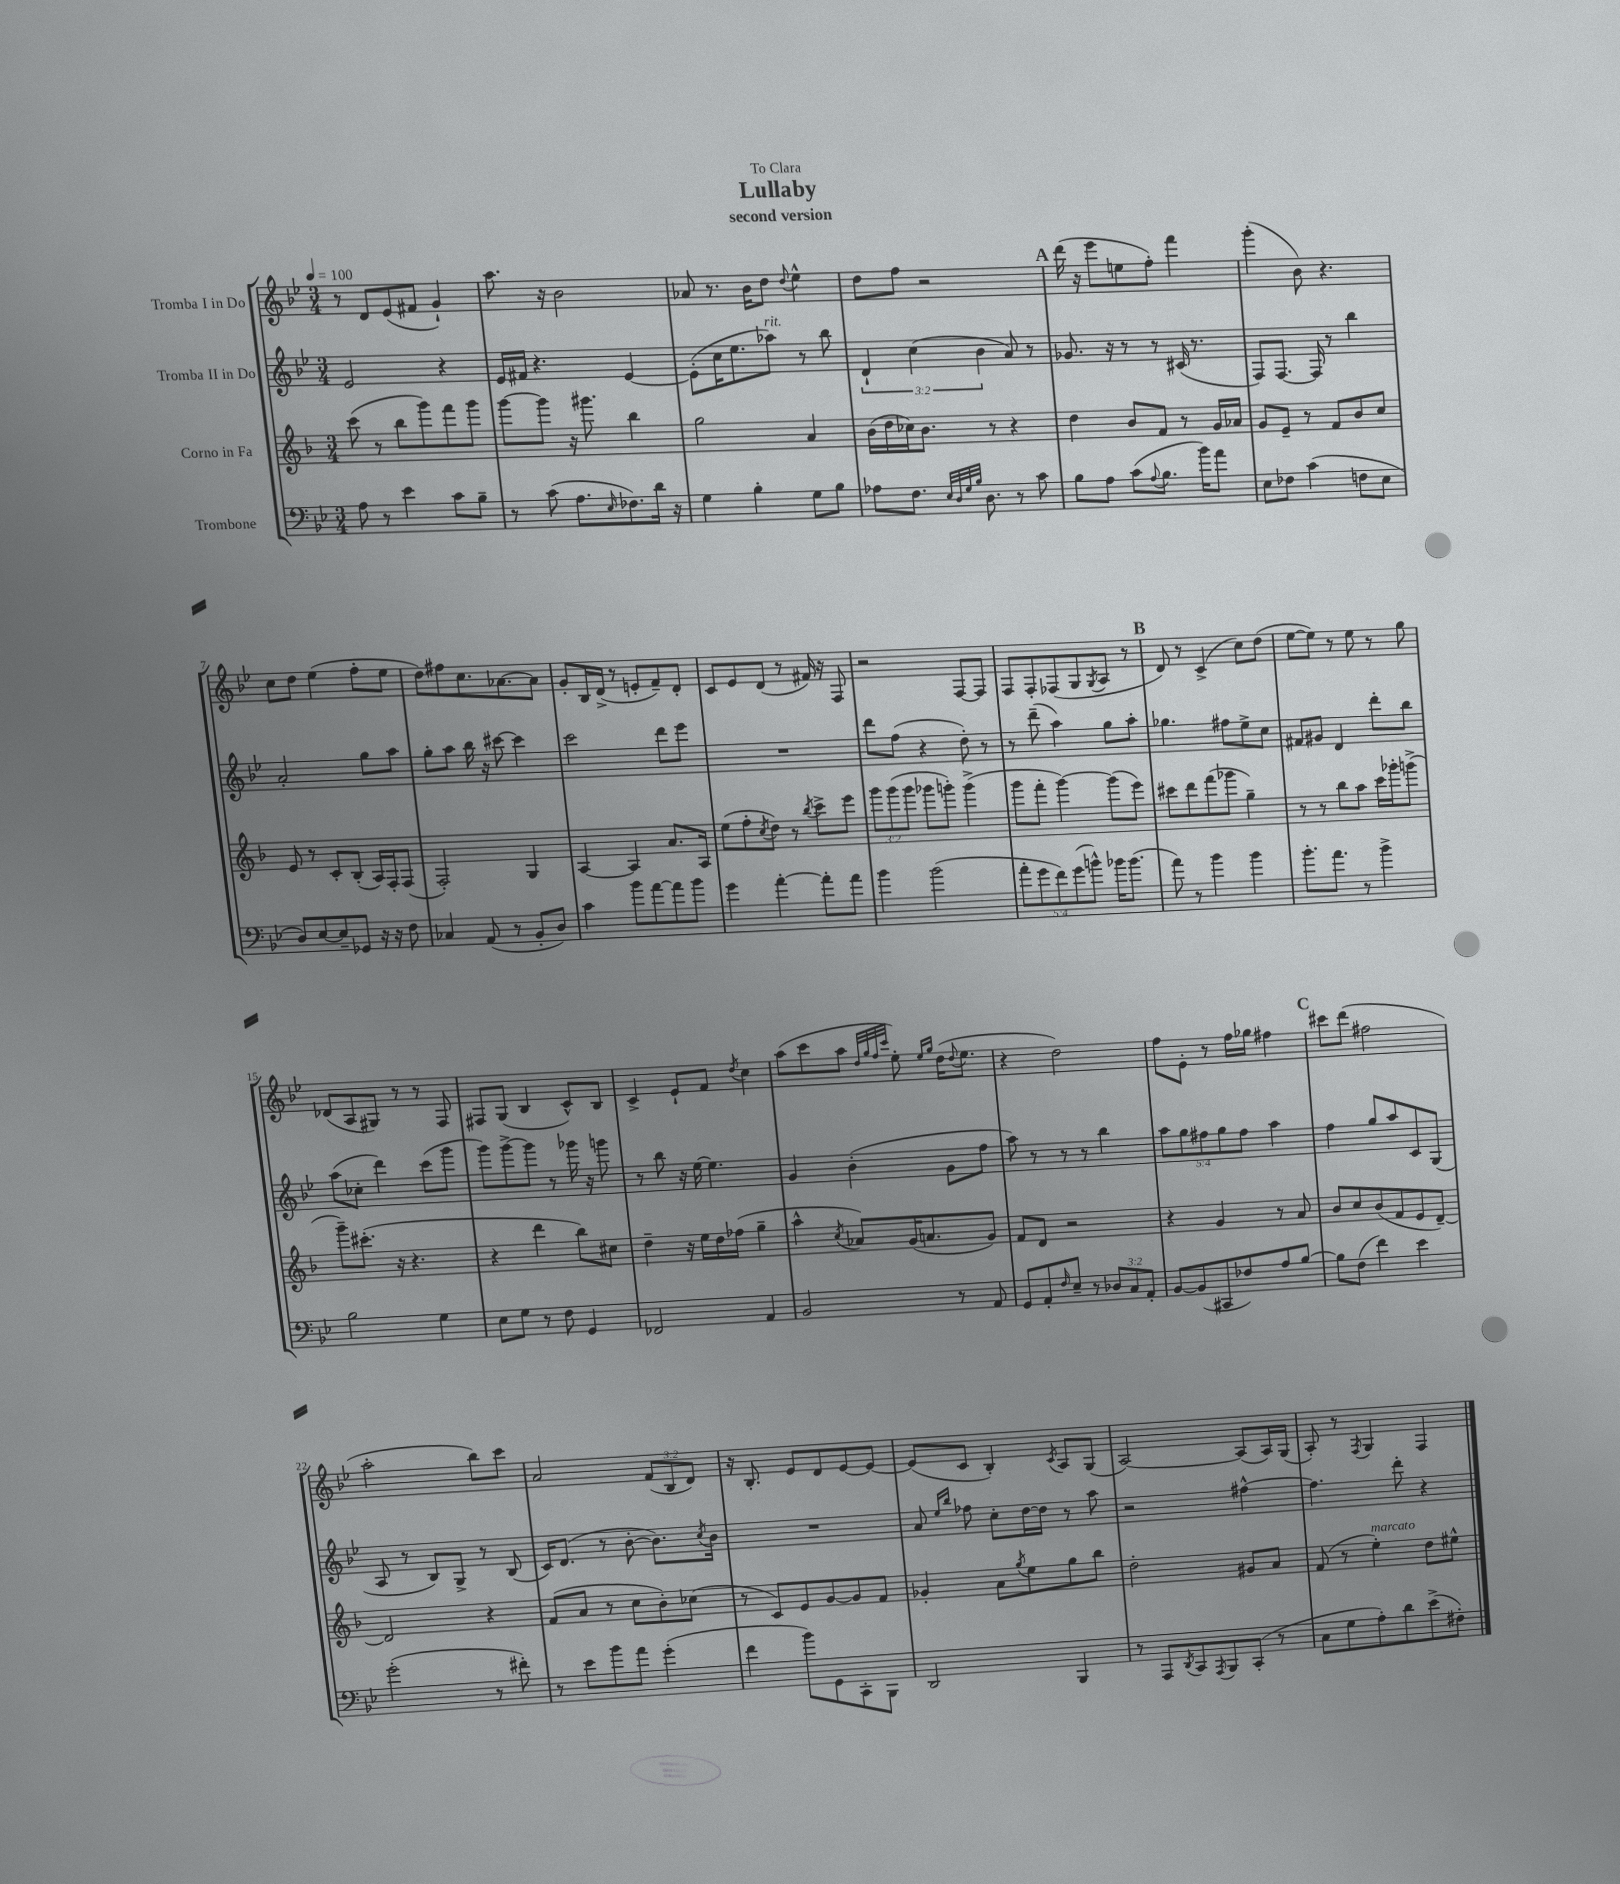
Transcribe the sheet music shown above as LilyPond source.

\header { title = "Lullaby" subtitle = "second version" dedication = "To Clara" }
<<
\new StaffGroup <<
\new Staff = "s0" \with { instrumentName = "Tromba I in Do" } {
    \clef treble \key bes \major \numericTimeSignature \time 3/4 \override Staff.TupletNumber.text = #tuplet-number::calc-fraction-text \tempo 4 = 100
    r8 d'8 ees'8( fis'8 g'4-!) |
    a''8. r16 bes'2 |
    aes'8 r8. bes'16 d''8 \appoggiatura { d''8 } ees''4-^ |
    d''8 f''8 r2 |
    \mark \markup { \bold "A" } d'''16( r16 ees'''8 e''8 f''8-.) f'''4 |
    g'''4-.( bes'8) r4. |
    c''8 d''8 ees''4( f''8-. ees''8 |
    d''8) fis''8 c''8. aes'8.~ aes'8 |
    g'8-. bes16 d'16->( r8 e'8-. f'8--) d'8-. |
    c'8 ees'8 d'8( r8 fis'16) r16 f8 |
    r2 f8~ f8 |
    f8 f8-. fes8( g8 \acciaccatura { g8 } a8 r8 |
    \mark \markup { \bold "B" } d'8) r8 c'4->( c''8) d''8( |
    ees''8~ ees''8) r8 ees''8 r8 g''8 |
    des'8( a8 gis8) r8 r8 f8 |
    fis8 g8( bes4 c'8-^) bes8 |
    c'4-> ees'8-! f'8 \acciaccatura { d''8 } c''4 |
    a''8( c'''8 a''8 \grace { d''32 g''32 f''32 c'''32 } ees''8-.) \grace { ees''16 g''16 } d''16( \appoggiatura { d''8 } ees''8. |
    r4 d''2) |
    f''8 ees'8-. r8 f''16 ges''16 fis''4 |
    \mark \markup { \bold "C" } cis'''8 d'''8( fis''2 |
    a''2-. bes''8) c'''8 |
    a'2 \tuplet 3/2 { f'8( bes8 d'8) } |
    r16 bes8.-. ees'8 d'8 ees'8~ ees'8~ |
    ees'8( c'8 bes4-.) \acciaccatura { c'8 } a8 g8( |
    a2~) a8( a16) g16( |
    a8-.) r8 \acciaccatura { f8 } g4 f4 \bar "|." |
}
\new Staff = "s1" \with { instrumentName = "Tromba II in Do" } {
    \clef treble \key bes \major \numericTimeSignature \time 3/4 \override Staff.TupletNumber.text = #tuplet-number::calc-fraction-text
    ees'2 r4 |
    ees'16 fis'16 r4. ees'4~ |
    ees'8-.( c''16 ees''8. aes''8^\markup { \italic "rit." }) r8 bes''8 |
    \tuplet 3/2 { d'4-! c''4( bes'4 } a'8) r8 |
    \mark \markup { \bold "A" } ges'8. r16 r8 r8 cis'16( r8. |
    f8) f8.~ f16 r8 bes''4 |
    a'2-. g''8 a''8 |
    g''8-. a''8 bes''16 r16 cis'''8~ cis'''4 |
    c'''2 d'''8 ees'''8 |
    R2. |
    d'''8 f''8( r4 d''8-.) r8 |
    r8 d'''8--( a''4) g''8 a''8-. |
    \mark \markup { \bold "B" } ges''4. fis''8 ees''8-> c''8 |
    fis'8 gis'8 d'4 d'''8-. bes''8 |
    a''8( ces''8-. d'''4) c'''8( g'''8 |
    g'''8) g'''8~-> g'''8 r8 ges'''16 r16 g'''8 |
    r8 bes''8 r16 ees''16~ ees''4. |
    g'4 bes'4-.( g'8 f''8 |
    a''8) r8 r8 r8 bes''4 |
    \tuplet 5/4 { a''8 g''8 fis''8 g''8 fis''8 } a''4 |
    \mark \markup { \bold "C" } f''4 g''8 a''8 c'8 g8( |
    a8 r8 bes8) g8-> r8 bes8( |
    c'16) d'8.( r8 bes'8~-. bes'8.) \acciaccatura { c''8 } bes'16 |
    R2. |
    a'8 \grace { ees''16 bes''16 } fes''8 c''8-. d''16~ d''16 r8 a''8 |
    r2 fis''4~-^ |
    fis''4. d'''8-. r4 \bar "|." |
}
\new Staff = "s2" \with { instrumentName = "Corno in Fa" } {
    \clef treble \key f \major \numericTimeSignature \time 3/4 \override Staff.TupletNumber.text = #tuplet-number::calc-fraction-text
    c'''8( r8 bes''8 g'''8) f'''8 g'''8 |
    g'''8~ g'''8 r16 gis'''8. bes''4 |
    g''2 a'4 |
    bes'16( d''16 ces''16) bes'8. r8 r4 |
    \mark \markup { \bold "A" } d''4 bes'8 f'8 r8 g'16 aes'16 |
    g'8 e'8-- r8 f'8 bes'8 c''8 |
    e'8 r8 c'8-. bes8-.( a16) f16-. f8( |
    f2-.) g4 |
    a4~ a4 a'8. a16 |
    e''8( f''8-. \acciaccatura { c''8 } d''8) r8 \acciaccatura { bes''8 } c'''8-> e'''8 |
    \tuplet 3/2 { g'''8 g'''8( g'''8 } ges'''8 g'''8-.) g'''4->( |
    g'''8 f'''8-. g'''4~) g'''8( e'''8) |
    \mark \markup { \bold "B" } cis'''8 d'''8 f'''8( ges'''8 g''4--) |
    r8 r8 bes''8 a''8 c'''16 ges'''16-. g'''8->( |
    g'''8--) cis'''8.-.( r16 r4. |
    r4 d'''4 bes''8) cis''8 |
    d''4-- r16 e''16 d''16 fes''16( g''4-- |
    a''4-^ \acciaccatura { c''8 } aes'8) g'16( a'8. g'8) |
    f'8 d'8 r2 |
    r4 g'4 r8 a'8 |
    \mark \markup { \bold "C" } bes'8 c''8 bes'8( f'8 e'8 d'8~--) |
    d'2 r4 |
    f'8( a'8 r8 c''8 bes'8-.) ces''8( |
    r8 c'8) e'8 g'8~ g'8 f'8 |
    ges'4-. a'8 \acciaccatura { g''8 } e''8 g''8 bes''8 |
    d''2-. gis'8 a'8 |
    f'8( r8 e''4-.^\markup { \italic "marcato" }) d''8 eis''8-^ \bar "|." |
}
\new Staff = "s3" \with { instrumentName = "Trombone" } {
    \clef bass \key bes \major \numericTimeSignature \time 3/4 \override Staff.TupletNumber.text = #tuplet-number::calc-fraction-text
    a8 r8 ees'4 c'8 bes8-- |
    r8 c'8( a8. \grace { ees16 } fes8.) d'16 r16 |
    g4 bes4-. g8 bes8 |
    aes8 f8. \grace { ees32 d32 g32 bes32 } d8. r8 c'8 |
    \mark \markup { \bold "A" } bes8 a8 c'8( \appoggiatura { a8 } bes8. bes'16) a'8 |
    ees8 fes8 c'4( f8 ees8 |
    d8) ees8~ ees8-- ges,8 r16 r16 f8 |
    ces4 a,8( r8 bes,8-. d8) |
    c'4 bes'8 a'8~ a'8 bes'8 |
    g'4 a'4~-. a'8-. a'8 |
    bes'4 bes'2( |
    \tuplet 5/4 { a'8-. g'8 f'8) g'8( b'8-^) } bes'16 bes'8.( |
    \mark \markup { \bold "B" } a'8) r8 bes'4 bes'4 |
    bes'8.-. a'8. r8 bes'4-> |
    bes2 g4 |
    ees8 g8 r8 f8 g,4 |
    fes,2 a,4 |
    bes,2 r8 a,8 |
    g,8 a,8-. \grace { f16 } ees8-- r8 \tuplet 3/2 { des8 c8 a,8-. } |
    bes,8~ bes,8( cis,8 fes8) a8 bes8~ |
    \mark \markup { \bold "C" } bes8 f8( f'4) ees'4 |
    g'2-.( r8 fis'8-.) |
    r8 ees'8 bes'8 a'8 g'4-.( |
    f'4 bes'8) g,8 c,8-. bes,,8 |
    d,2 bes,,4 |
    r8 a,,8 \acciaccatura { d,8 } c,8 \acciaccatura { a,,8 } bes,,8 c,8-.( r8 |
    c8 g8 a8-.) d'8 ees'8->( fis8-.) \bar "|." |
}
>>
>>
